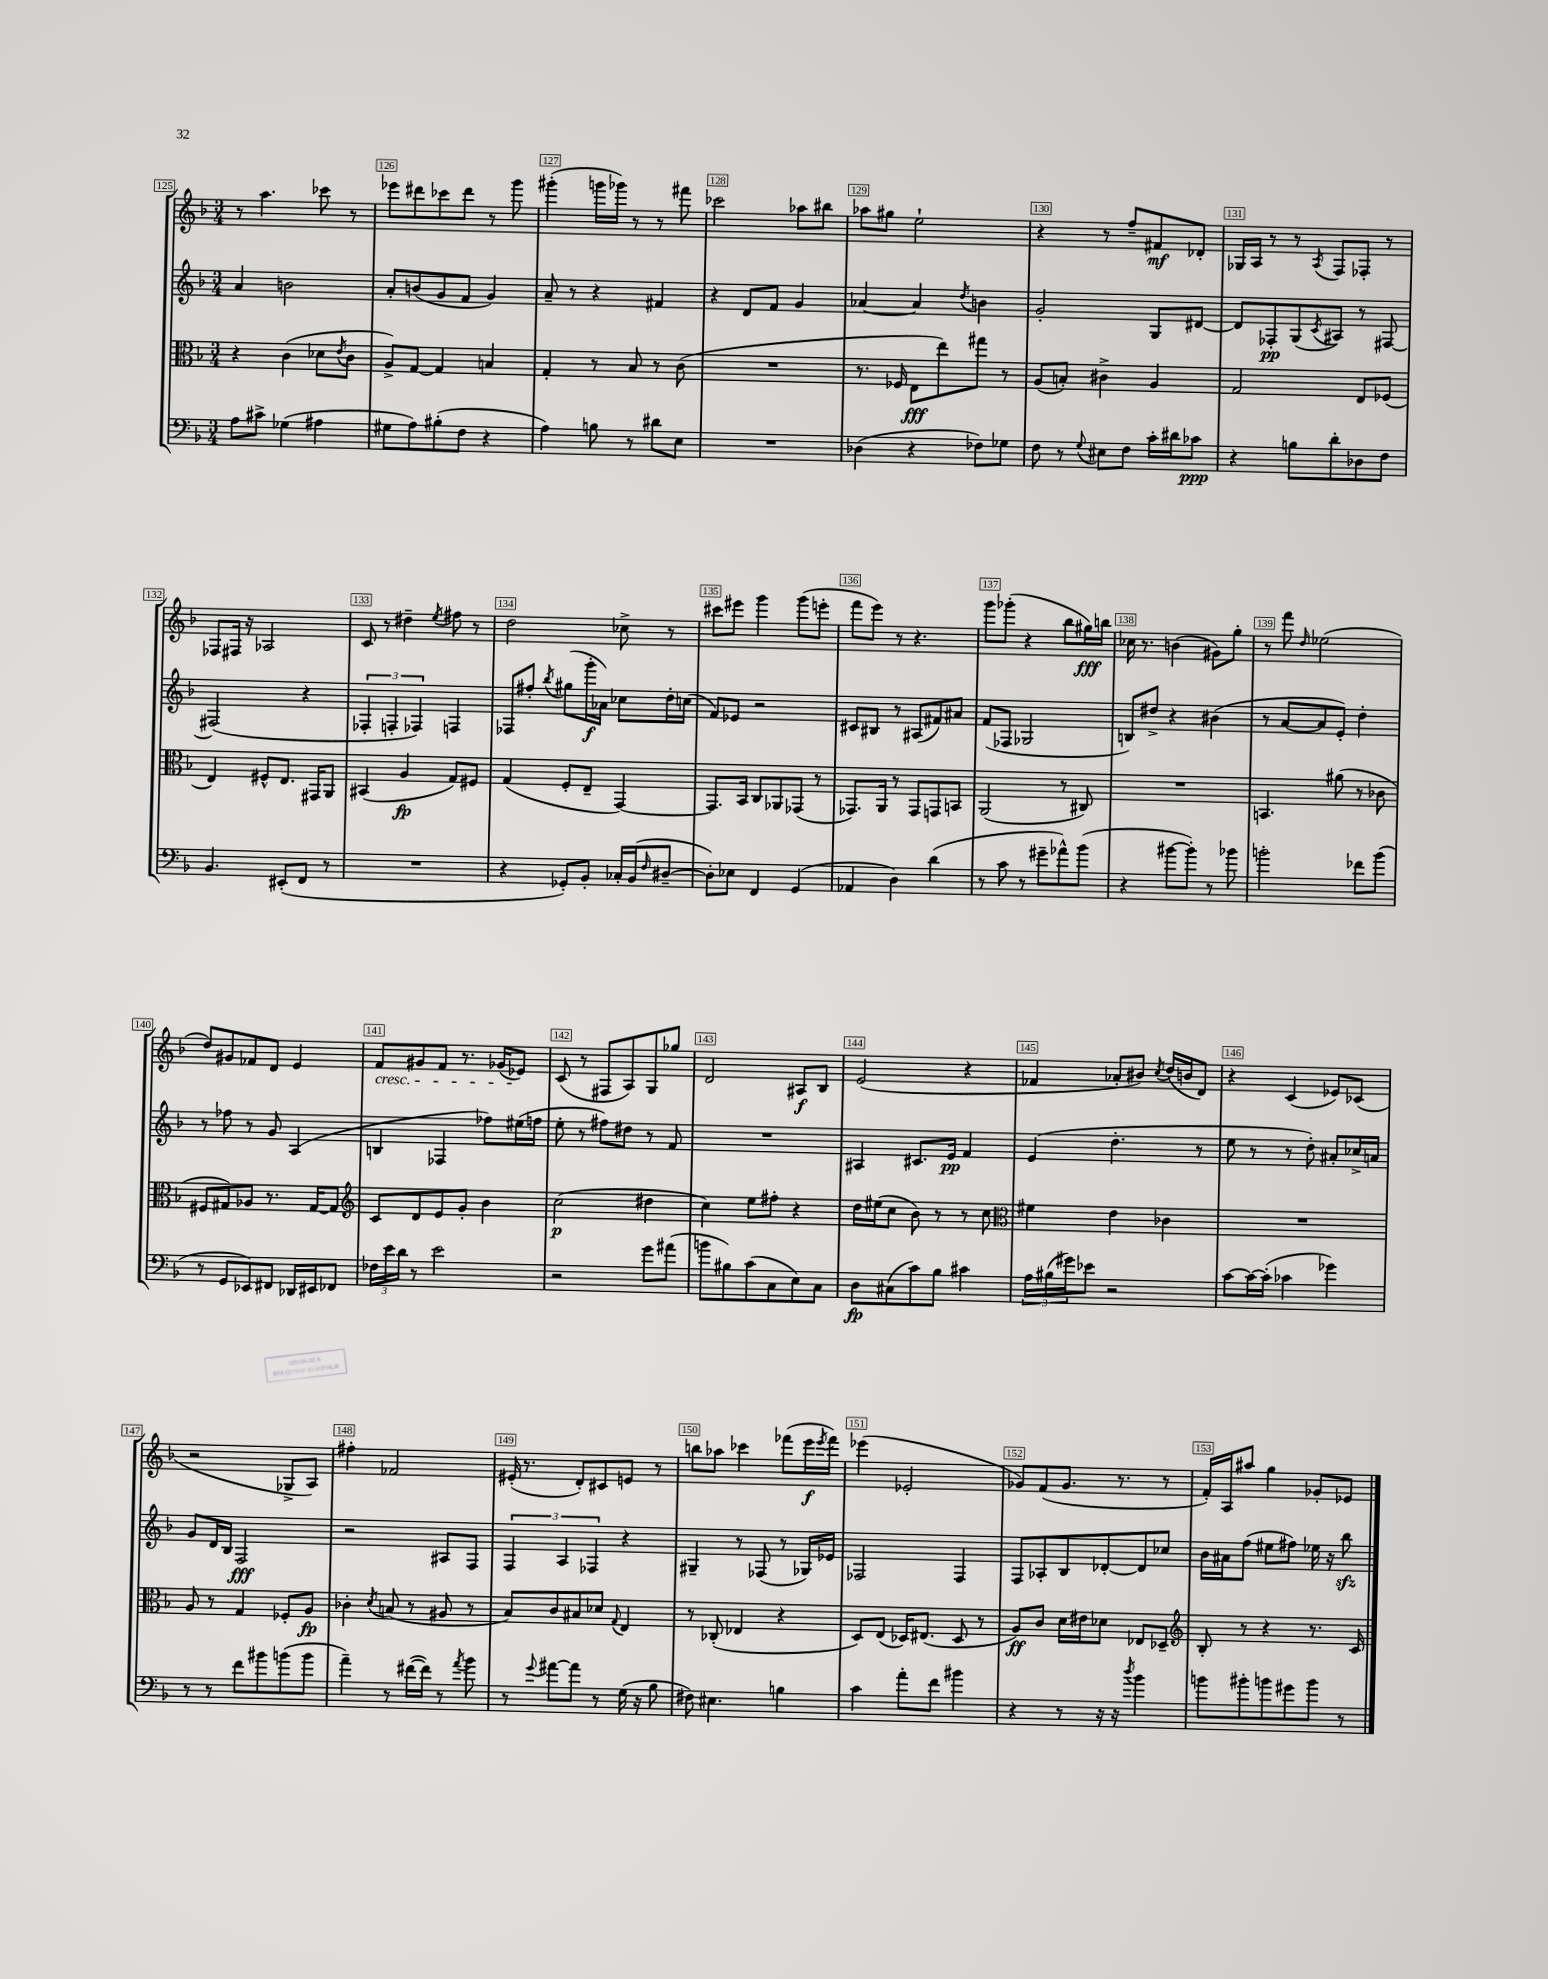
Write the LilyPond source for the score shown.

<<
\new StaffGroup <<
\new Staff = "s0" {
    \clef treble \key f \major \numericTimeSignature \time 3/4
    r8 a''4. ces'''8 r8 |
    ees'''8 dis'''8 ces'''8 dis'''8 r8 g'''8 |
    gis'''4-.( g'''16 ges'''16) r8 r8 fis'''8 |
    ces'''2 aes''8 bis''8 |
    aes''8 gis''8 e''2-! |
    r4 r8 f''8-- fis'8\mf des'8-. |
    ges16 a16 r8 r8 \acciaccatura { a8 } f8 fes8-. r8 |
    fes8 fis16 r16 aes2 |
    c'8 r8 dis''4-- \acciaccatura { e''8 } fis''8 r8 |
    d''2 ces''8-> r8 |
    cis'''8 eis'''8 g'''4 g'''8( e'''8-. |
    f'''8 e'''8) r8 r4. |
    g'''8 ges'''8-.( r4 bes''8 gis''16\fff) b''16 |
    ces''16 r8. b'4( gis'8) g''8-. |
    r8 f'''8 \grace { d''16 } ees''2( |
    d''8) gis'8 fes'8 d'8 e'4 |
    f'8\cresc gis'8 f'8 r8. ges'16( ees'8\!) |
    c'8( r8 fis8 a8) g8 ges''8 |
    d'2 ais8\f bes8 |
    e'2( r4 |
    fes'4 aes'8-. bis'8) \acciaccatura { c''8 } d''16( b'16 d'8) |
    r4 c'4( ees'8) ces'8( |
    r2 ges8-> a8) |
    fis''4-. fes'2 |
    eis'16-.( r8. d'8-.) cis'8 e'8 r8 |
    b''8 aes''8 ces'''4 fes'''8( e'''16\f \acciaccatura { e'''8 } fes'''16) |
    ees'''4( ees'2-. |
    ges'8) f'8( ges'8. r8. r8 |
    f'16-.) a16 ais''8 g''4 ges'8-. ees'8 \bar "|." |
}
\new Staff = "s1" {
    \clef treble \key f \major \numericTimeSignature \time 3/4
    a'4 b'2 |
    a'8-. b'8( g'8 f'8 g'4) |
    a'8-- r8 r4 fis'4 |
    r4 d'8 f'8 g'4 |
    aes'4~ aes'4 \acciaccatura { d''8 } b'4 |
    g'2-. g8 dis'8~ |
    dis'8 fes8-.\pp g8( \acciaccatura { c'8 } ais8) r8 fis8~ |
    fis2( r4 |
    \tuplet 3/2 { fes4-. f4-. fes4) } f4 |
    fes8 fis''8-. \acciaccatura { bes''8 } gis''8( g'''16-.\f aes'16) ces''8 d''16-. c''16( |
    f'8) ees'8 r2 |
    cis'8 bis8 r8 ais8( fis'8) ais'8 |
    f'8( fes8 ges2 |
    b8) dis''8-> r4 bis'4( |
    r8 a'8~ a'8 e'8-.) d''4-. |
    r8 fes''8 r8 g'8 a4( |
    b4 fes4 fes''8) eis''16( f''16 |
    e''8-. r8 fis''8) dis''8 r8 f'8 |
    R2. |
    ais4 cis'8. e'16\pp f'4 |
    e'4( d''4.-. r8 |
    e''8 r8 r8 d''8-.) ais'8-. ces''16-> a'16 |
    g'8 d'16 bes16 f2\fff |
    r2 ais8 f8 |
    \tuplet 3/2 { f4 a4 fes4 } r4 |
    gis4-- r8 fes8( r8 ges16) ees'16 |
    fes2 fes4 |
    f8 aes8-. bes8 des'8~-. des'8 ces''8 |
    bes'16 ais'16 f''8( eis''8 fis''8) ees''16 r16 bes''8\sfz \bar "|." |
}
\new Staff = "s2" {
    \clef alto \key f \major \numericTimeSignature \time 3/4
    r4 c'4( des'8 \acciaccatura { e'8 } c'8 |
    a8->) g8~ g4 b4 |
    g4-. r8 bes8 r8 c'8( |
    R2. |
    r8. fes16 e8\fff e''8) gis''8 r8 |
    a8( b8-.) cis'4-> a4 |
    g2 e8 fes8( |
    e4) fis8-^ e8. gis,16 a,8 |
    bis,4( a4\fp g8) fis8 |
    g4( f8-. e8-- g,4~) |
    g,8. bes,16 c8 aes,8 ges,8( r8 |
    ges,8.) a,16 r8 ges,8 g,8 b,8 |
    a,2( r8 cis8) |
    R2. |
    b,4. ais'8( r8 ces'8 |
    fis8 gis8) aes8 r8. gis16~ gis8 |
    \clef treble c'8 d'8 e'8 g'8-. bes'4 |
    c''2\p( dis''4 |
    c''4) e''8 fis''8-. r4 |
    d''16 eis''16( c''8 bes'8) r8 r8 c''8 |
    \clef alto fis'4 e'4 ces'4 |
    R2. |
    a8 r8 g4 fes8-. a8\fp |
    ces'4-. \acciaccatura { d'8 } b8( r8 ais8 r8 |
    bes8) c'8 bis8 des'8 \appoggiatura { g8 } e4 |
    r8 ces8-.( ees4 r4 |
    d8) e8( des16) eis8.( des8 r8 |
    a8\ff) c'8 d'16 eis'16 des'8 ees8 des8-- |
    \clef treble bes8-. r8 r4 r8. c'16 \bar "|." |
}
\new Staff = "s3" {
    \clef bass \key f \major \numericTimeSignature \time 3/4
    a8 cis'8-> ges4( ais4 |
    gis8 a8) bis8-.( f8 r4 |
    a4) b8 r8 dis'8 e8 |
    R2. |
    des4( r4 fes8) ges8 |
    f8 r8 \appoggiatura { g8 } eis8 f8 c'16-. dis'16 ces'8\ppp |
    r4 b8 d'8-. des8 f8 |
    bes,4. eis,8-.( f,8 r8 |
    R2. |
    r4 ges,8-.) bes,8-. ces16-. bes,16( \grace { f16 } dis8~-- |
    dis8-.) ees8 f,4 g,4( |
    aes,4 d4) d'4( |
    r8 c'8 r8 gis'8-- aes'8-^) bes'8( |
    r4 bis'8~ bis'8-.) r8 bes'8 |
    b'2-. fes'8 b'8( |
    r8 g,8 ees,8) fis,8 des,16 eis,16 fes,8 |
    \tuplet 3/2 { fes16 e'16 d'16 } r8 e'2 |
    r2 g'8 ais'8( |
    b'8 bis8) c'8( c8 e8) c8 |
    d8\fp cis8( c'8) bes8 cis'4 |
    \tuplet 3/2 { a16 bis16( gis'16) } ees'8 r2 |
    c'8~ c'16~ c'16-.( ces'4 ges'4) |
    r8 r8 f'8 bis'8 b'8( b'8 |
    a'4--) r8 fis'16~( fis'16) r8 \acciaccatura { a'8 } bes'8 |
    r8 \appoggiatura { g'8 } ais'8~ ais'8 r8 g16( r16 bes8 |
    fis8) eis4. b4 |
    c'4 a'8-. f'8 bis'4 |
    r4 r8 r16 r16 \acciaccatura { d''8 } bes'4 |
    b'8 bis'8-. b'8 gis'8 b'8 r8 \bar "|." |
}
>>
>>
\layout { \context { \Score currentBarNumber = #125 \override BarNumber.break-visibility = ##(#f #t #t) barNumberVisibility = #all-bar-numbers-visible \override BarNumber.stencil = #(make-stencil-boxer 0.1 0.3 ly:text-interface::print) } }
